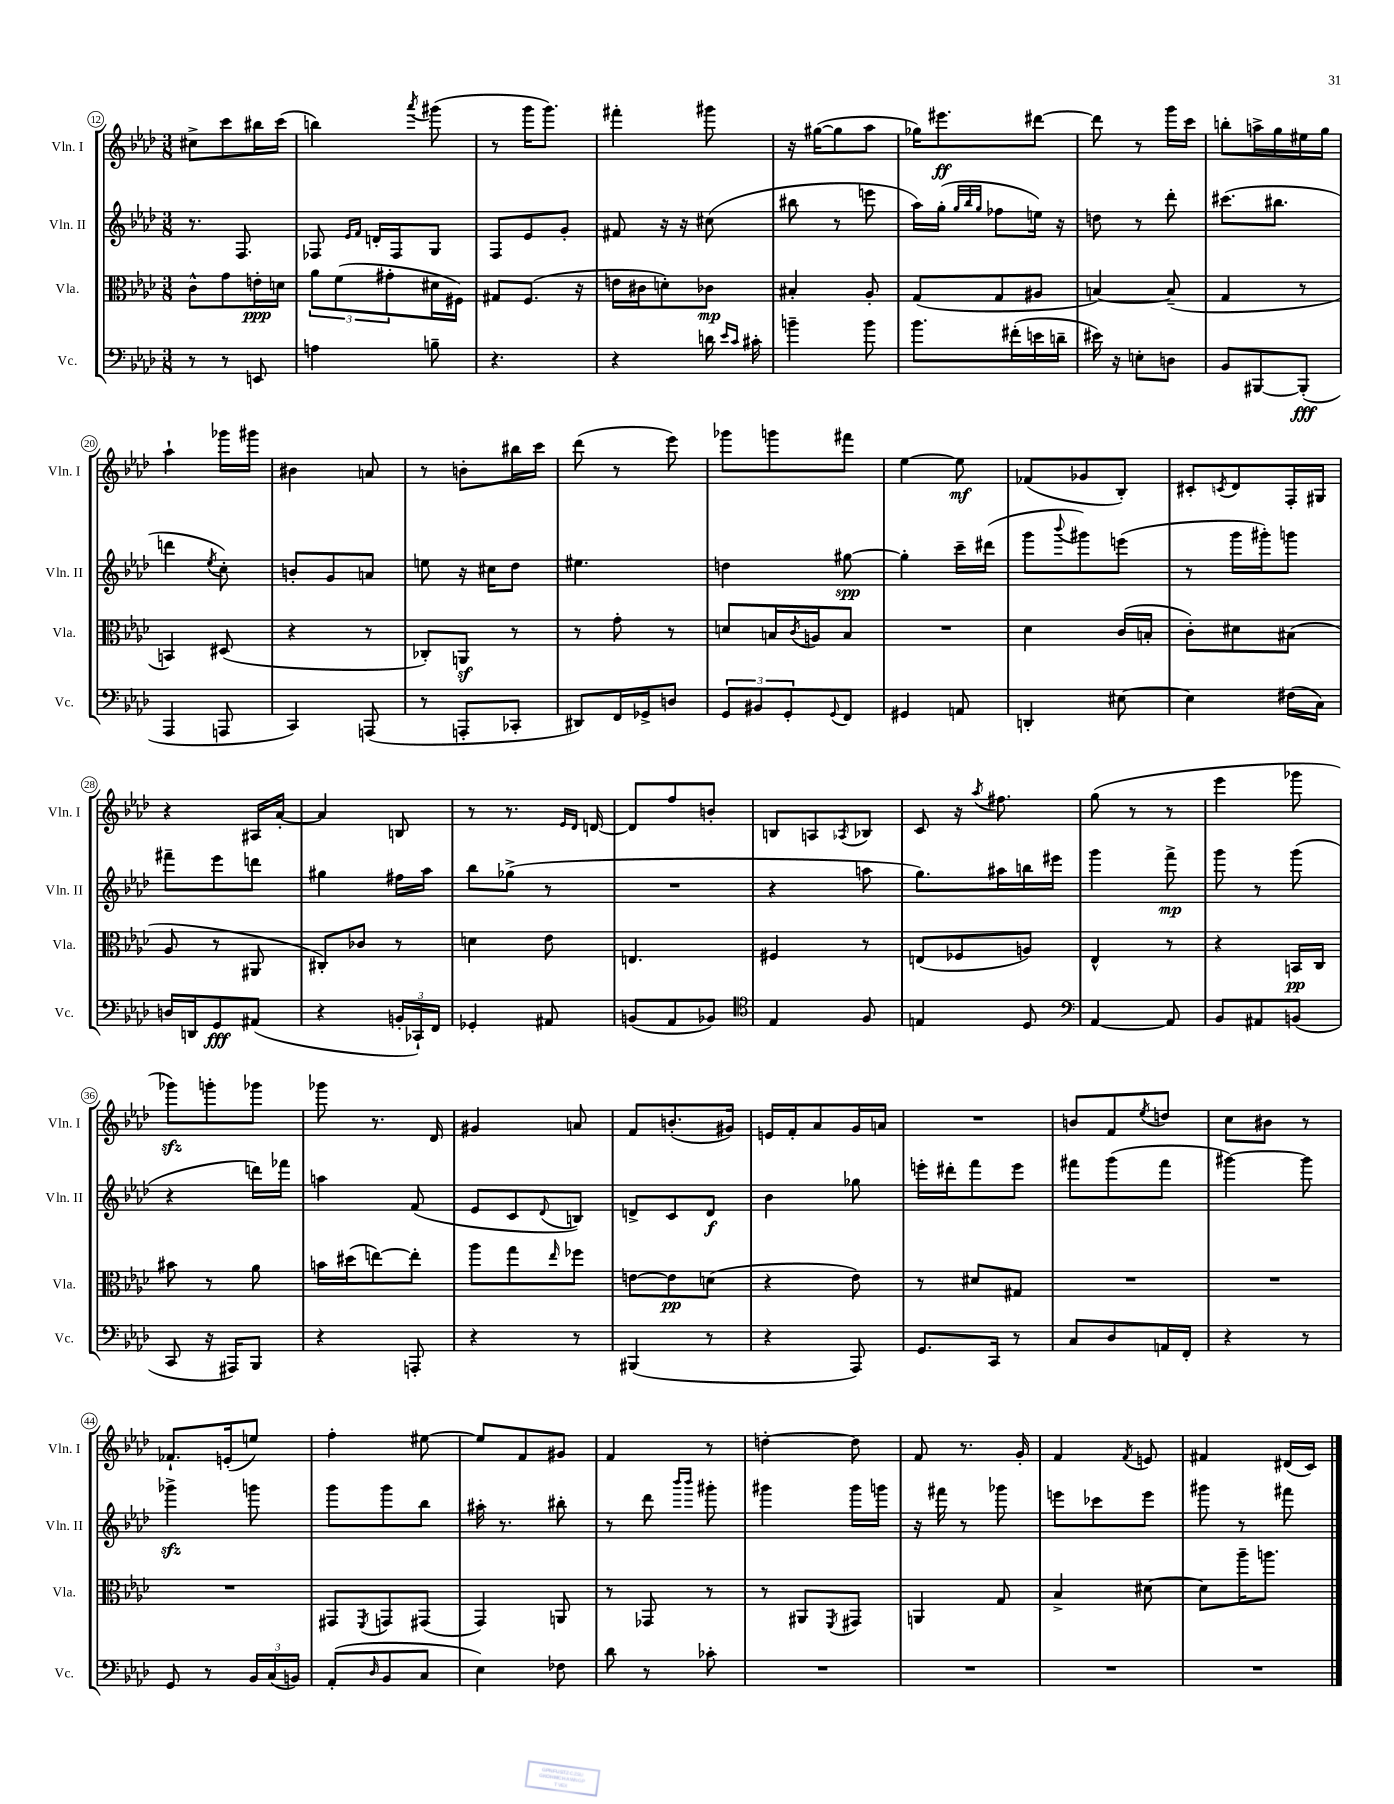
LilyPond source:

<<
\new StaffGroup <<
\new Staff = "s0" \with { instrumentName = "Vln. I" shortInstrumentName = "Vln. I" } {
    \clef treble \key aes \major \numericTimeSignature \time 3/8
    cis''8-> c'''8 bis''16 c'''16( |
    b''4) \acciaccatura { aes'''8 } gis'''8( |
    r8 g'''16 g'''8.) |
    fis'''4-. gis'''8 |
    r16 gis''16~( gis''8 aes''8 |
    ges''16) eis'''8.\ff dis'''8~ |
    dis'''8 r8 g'''16 c'''16 |
    b''8-. a''16-> g''16 eis''16 g''16 |
    aes''4-! ges'''16 gis'''16 |
    bis'4 a'8 |
    r8 b'8-. bis''16 c'''16 |
    des'''8( r8 ees'''8) |
    ges'''8 g'''8 fis'''8 |
    ees''4~ ees''8\mf |
    fes'8( ges'8 bes8-.) |
    cis'8-. \acciaccatura { c'8 } des'8 f16-. gis16 |
    r4 ais16 aes'16~-. |
    aes'4 b8 |
    r8 r8. \grace { ees'16 des'16 } d'16~ |
    d'8 f''8 b'8-. |
    b8 a8 \acciaccatura { aes8 } bes8 |
    c'8 r16 \acciaccatura { aes''8 } fis''8. |
    g''8( r8 r8 |
    ees'''4 ges'''8 |
    ges'''8\sfz) g'''8-. ges'''8 |
    ges'''8 r8. des'16 |
    gis'4 a'8 |
    f'8 b'8.-.( gis'16) |
    e'16 f'16-. aes'8 g'16 a'16 |
    R4. |
    b'8 f'8 \acciaccatura { ees''8 } d''8 |
    c''8 bis'8 r8 |
    fes'8.-! e'16-.( e''8) |
    f''4-. eis''8~ |
    eis''8 f'8 gis'8 |
    f'4 r8 |
    d''4~-. d''8 |
    f'8 r8. g'16-. |
    f'4 \acciaccatura { f'8 } e'8 |
    fis'4 dis'16( c'16) \bar "|." |
}
\new Staff = "s1" \with { instrumentName = "Vln. II" shortInstrumentName = "Vln. II" } {
    \clef treble \key aes \major \numericTimeSignature \time 3/8
    r8. f8. |
    fes8 \grace { ees'16 f'16 } d'16-. fes16 g8 |
    f8 ees'8 g'8-. |
    fis'8 r16 r16 cis''8( |
    bis''8 r8 e'''8 |
    aes''16) g''16-.( \grace { g''32 bes''32 g''32 } fes''8 e''16) r16 |
    d''8 r8 des'''8-. |
    cis'''8.( bis''8. |
    d'''4 \acciaccatura { ees''8 } c''8-.) |
    b'8-. g'8 a'8 |
    e''8 r16 cis''16 des''8 |
    eis''4. |
    d''4 gis''8~\spp |
    gis''4-. c'''16-- dis'''16( |
    g'''8 \appoggiatura { bes'''8 } gis'''8) e'''8( |
    r8 g'''16 gis'''16-.) g'''8 |
    fis'''8-- ees'''8 d'''8 |
    gis''4 fis''16 aes''16 |
    bes''8 ges''8->( r8 |
    R4. |
    r4 a''8 |
    g''8.) ais''16 b''16 eis'''16 |
    g'''4 f'''8->\mp |
    g'''8 r8 g'''8( |
    r4 d'''16) fes'''16 |
    a''4 f'8( |
    ees'8 c'8 \appoggiatura { des'8 } b8) |
    d'8-> c'8 d'8\f |
    bes'4 ges''8 |
    e'''16-. dis'''16-. f'''8 e'''8 |
    fis'''8 g'''8( fis'''8 |
    gis'''4~) gis'''8 |
    ges'''4->\sfz g'''8 |
    g'''8 g'''8 bes''8 |
    ais''16-. r8. bis''8-. |
    r8 des'''8 \grace { bes'''16 bes'''16 } gis'''8-. |
    gis'''4 gis'''16 g'''16 |
    r16 fis'''16 r8 ges'''8 |
    e'''8 ces'''8 e'''8 |
    gis'''8 r8 fis'''8 \bar "|." |
}
\new Staff = "s2" \with { instrumentName = "Vla." shortInstrumentName = "Vla." } {
    \clef alto \key aes \major \numericTimeSignature \time 3/8
    c'8-^ g'8 e'16-.\ppp d'16 |
    \tuplet 3/2 { aes'8 f'8( gis'8-. } dis'16 fis16) |
    gis8 f8.( r16 |
    e'16 cis'16 d'8-.) ces'8\mp |
    bis4-. aes8-. |
    g8( g8 ais8 |
    b4~) b8--( |
    g4 r8 |
    b,4) dis8( |
    r4 r8 |
    ces8-.) a,8\sf r8 |
    r8 g'8-. r8 |
    d'8 b16 \acciaccatura { c'8 } a16 b8 |
    R4. |
    des'4 c'16( b16-. |
    c'8-.) dis'8 bis8( |
    aes8 r8 ais,8 |
    cis8-.) ces'8 r8 |
    d'4 ees'8 |
    e4. |
    fis4 r8 |
    e8( fes8 a8) |
    ees4-^ r8 |
    r4 b,16\pp c16 |
    bis'8 r8 aes'8 |
    b'16 dis''16( e''8~) e''8-. |
    aes''8 g''8 \grace { ees''16 } fes''8 |
    e'8~ e'8\pp d'8( |
    r4 ees'8) |
    r8 dis'8 gis8 |
    R4. |
    R4. |
    R4. |
    gis,8 \acciaccatura { f,8 } g,8 gis,8( |
    g,4) a,8 |
    r8 ges,8 r8 |
    r8 ais,8 \acciaccatura { f,8 } gis,8 |
    a,4 g8 |
    bes4-> dis'8~ |
    dis'8 aes''16-- a''8. \bar "|." |
}
\new Staff = "s3" \with { instrumentName = "Vc." shortInstrumentName = "Vc." } {
    \clef bass \key aes \major \numericTimeSignature \time 3/8
    r8 r8 e,8 |
    a4 b8-- |
    r4. |
    r4 d'16 \grace { ees'16 c'16 } cis'16-. |
    b'4-- b'8 |
    bes'8. fis'16-.( e'16 d'16-- |
    eis'16) r16 e8-. d8 |
    bes,8 bis,,8~ bis,,8-.\fff( |
    aes,,4 a,,8 |
    c,4) a,,8( |
    r8 a,,8-. ces,8-. |
    dis,8) f,16 ges,16-> d8 |
    \tuplet 3/2 { g,8 bis,8 g,8-. } \appoggiatura { g,8 } f,8 |
    gis,4 a,8 |
    d,4-. eis8~ |
    eis4 fis16( c16) |
    d16 d,16 g,8\fff ais,8( |
    r4 \tuplet 3/2 { b,16-. ces,16-!) f,16 } |
    ges,4-. ais,8 |
    b,8( aes,8 bes,8) |
    \clef tenor ees4 f8 |
    e4 des8 |
    \clef bass aes,4~ aes,8 |
    bes,8 ais,8 b,8( |
    c,8 r16 ais,,16) bes,,8 |
    r4 a,,8-. |
    r4 r8 |
    bis,,4( r8 |
    r4 aes,,8) |
    g,8. c,16 r8 |
    c8 des8 a,16 f,16-. |
    r4 r8 |
    g,8 r8 \tuplet 3/2 { bes,16 c16( b,16) } |
    aes,8-.( \grace { des16 } bes,8 c8 |
    ees4) fes8 |
    des'8 r8 ces'8-. |
    R4. |
    R4. |
    R4. |
    R4. \bar "|." |
}
>>
>>
\layout { \context { \Score currentBarNumber = #12 \override BarNumber.stencil = #(make-stencil-circler 0.1 0.3 ly:text-interface::print) } }
